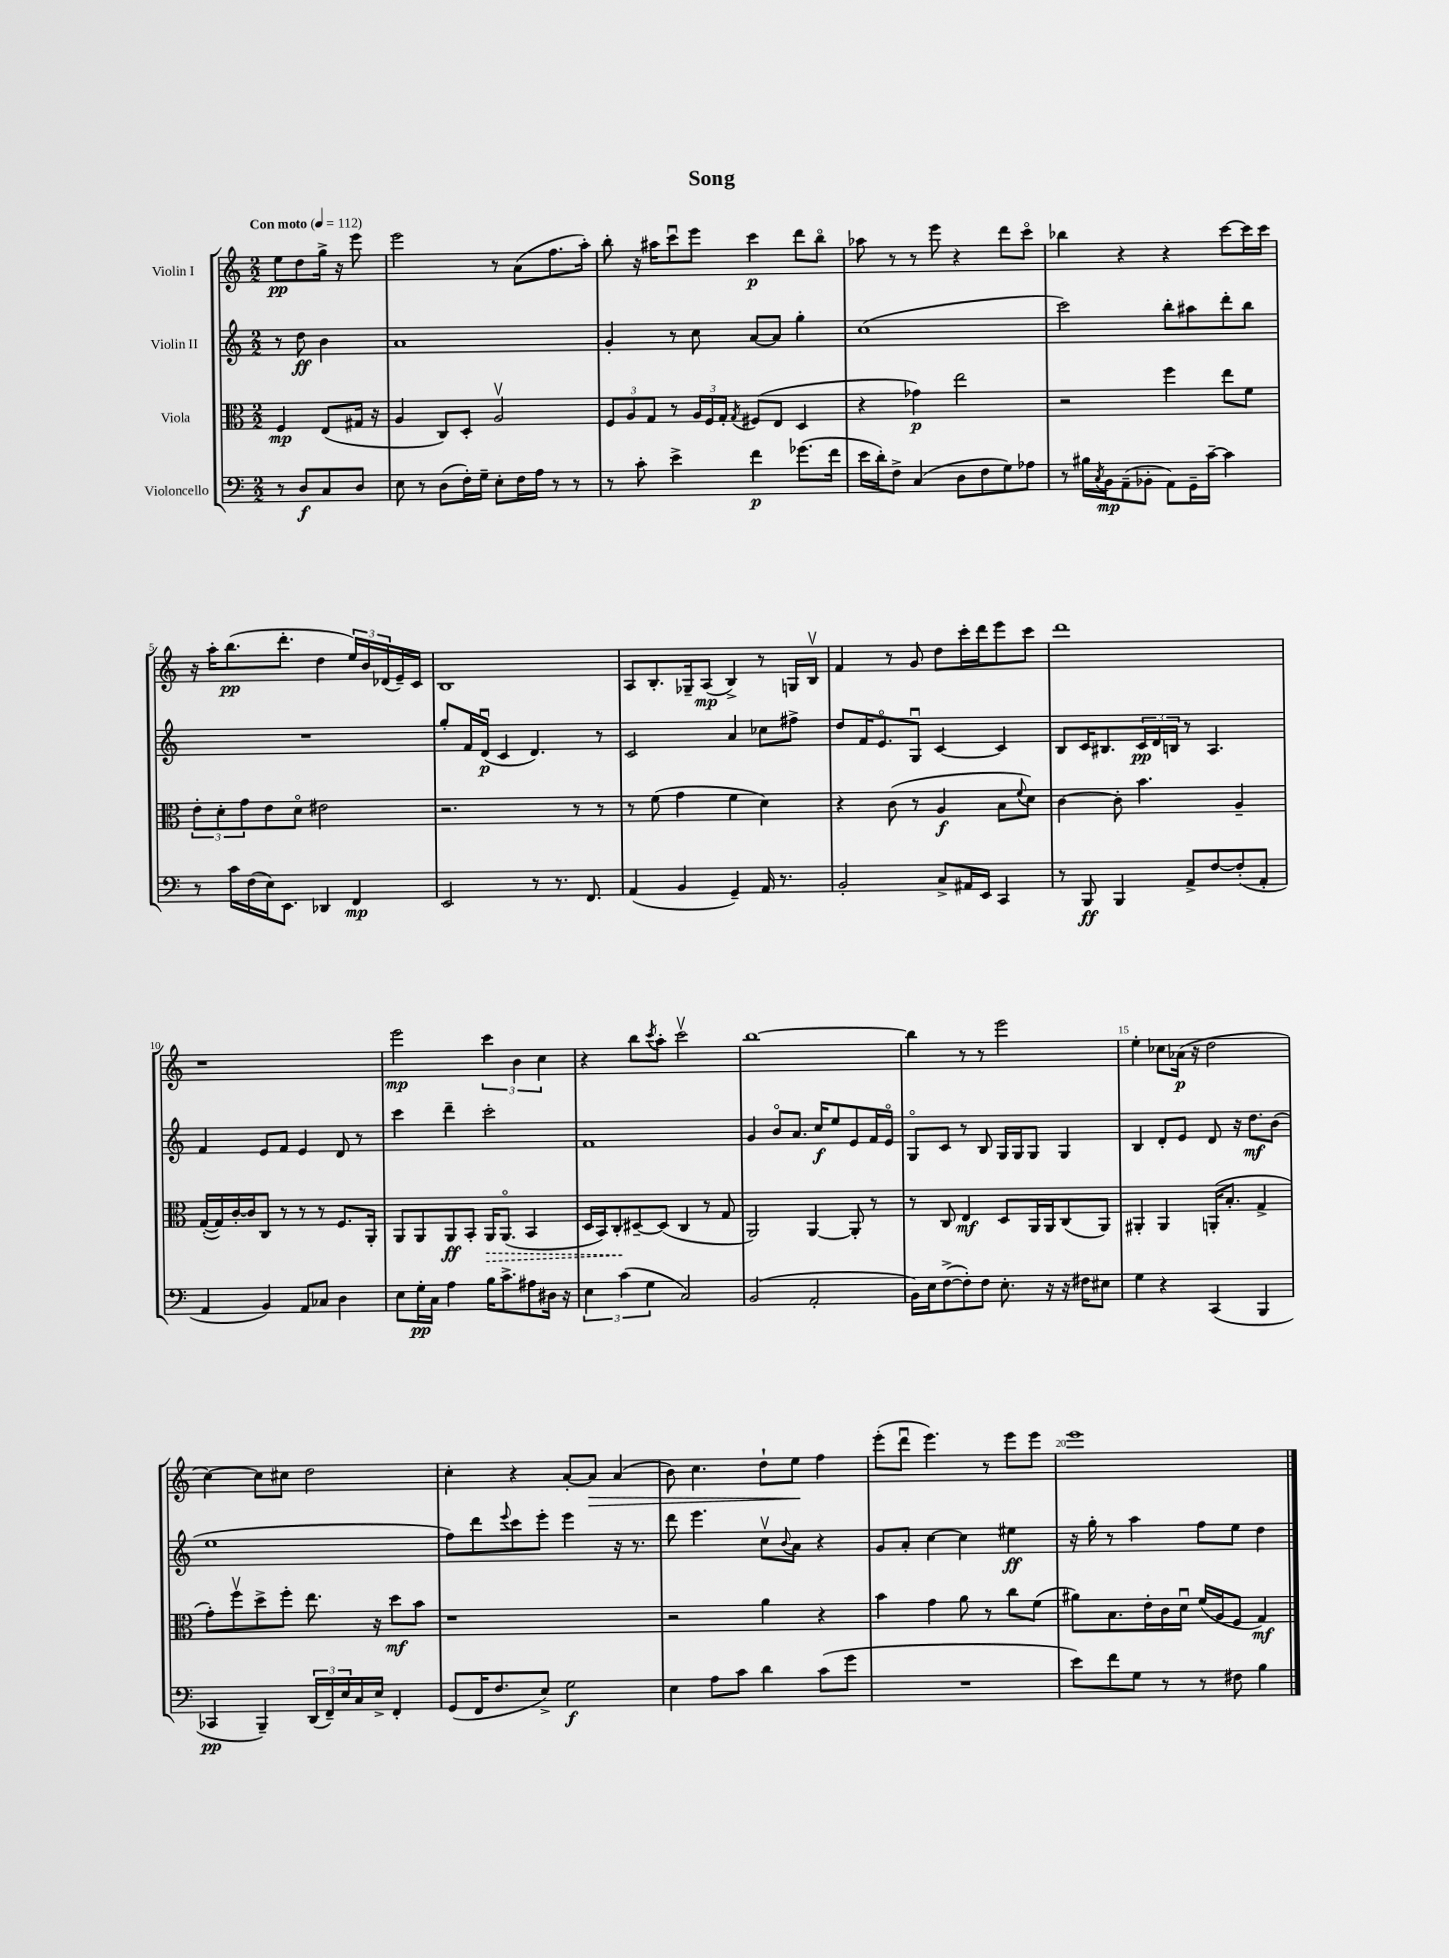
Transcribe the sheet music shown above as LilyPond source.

\header { title = "Song" }
<<
\new StaffGroup <<
\new Staff = "s0" \with { instrumentName = "Violin I" } {
    \clef treble \key c \major \numericTimeSignature \time 2/2 \partial 2 \tempo "Con moto" 4 = 112
    e''8\pp d''8 g''16-> r16 e'''8 |
    e'''2 r8 a'8( f''8. a''16-.) |
    b''8-. r16 ais''16 c'''8\downbow e'''8 c'''4\p d'''8 b''8\flageolet |
    aes''8 r8 r8 e'''8 r4 d'''8 c'''8\flageolet |
    bes''4 r4 r4 c'''8~ c'''16 c'''16 |
    r16 a''16-. b''8.\pp( d'''8.-. d''4 \tuplet 3/2 { e''16) b'16 des'16( } e'16--) c'16 |
    b1 |
    a8 b8.-. ges16-- a8\mp( b4->) r8 g16 b16\upbow |
    f'4 r8 g'8 d''8 c'''16-. d'''16 e'''8 c'''8 |
    d'''1 |
    r1 |
    e'''2\mp \tuplet 3/2 { c'''4 b'4 c''4 } |
    r4 b''8 \acciaccatura { c'''8 } a''8-. c'''2\upbow |
    b''1~ |
    b''4 r8 r8 e'''2 |
    e''4-. ces''8 aes'16\p( r16 d''2 |
    c''4~) c''8 cis''8 d''2 |
    c''4-. r4 a'8~-. a'8\> a'4( |
    b'8) c''4. d''8-! e''8\! f''4 |
    e'''8-.( d'''8\downbow e'''4.) r8 e'''8 e'''8 |
    e'''1 \bar "|." |
}
\new Staff = "s1" \with { instrumentName = "Violin II" } {
    \clef treble \key c \major \numericTimeSignature \time 2/2 \partial 2
    r8 d''8\ff b'4 |
    a'1 |
    g'4-. r8 c''8 a'8~ a'8 g''4-. |
    c''1( |
    c'''2) b''8-. ais''8 d'''8-. b''8 |
    R1 |
    g''8-. f'16 d'16\downbow\p( c'4 d'4.) r8 |
    c'2 a'4 ces''8 fis''8-> |
    d''8 f'16 e'8.\flageolet g8\downbow c'4~ c'4 |
    b8 c'16 bis8. \tuplet 3/2 { c'16\pp d'16 b16 } r8 a4. |
    f'4 e'8 f'8 e'4 d'8 r8 |
    c'''4 d'''4-- c'''2-. |
    f'1 |
    g'4 b'8\flageolet a'8. c''16\f e''8 e'8 f'16 e'16\flageolet |
    g8\flageolet c'8 r8 b8 g16 g16 g8 g4 |
    b4 d'8-. e'8 d'8 r16 d''8.\mf b'8( |
    e''1 |
    f''8) d'''8 \appoggiatura { e'''8 } c'''8 e'''8-. e'''4 r16 r8. |
    d'''8 e'''4. c''8\upbow \appoggiatura { b'8 } a'8 r4 |
    g'8 a'8-. c''4~ c''4 eis''4\ff |
    r16 g''16-. r8 a''4 f''8 e''8 d''4 \bar "|." |
}
\new Staff = "s2" \with { instrumentName = "Viola" } {
    \clef alto \key c \major \numericTimeSignature \time 2/2 \partial 2
    f4\mp e8( gis16 r16 |
    a4 c8) d8-. a2\upbow |
    \tuplet 3/2 { f8 a8 g8 } r8 \tuplet 3/2 { a16 f16 g16-. } \acciaccatura { g8 } fis8( e8 d4 |
    r4 ges'4\p) e''2 |
    r2 f''4 e''8 f'8 |
    \tuplet 3/2 { e'8-. d'8-. g'8 } e'8 d'8\flageolet eis'2 |
    r2. r8 r8 |
    r8 f'8( g'4 f'4 d'4) |
    r4 c'8( r8 a4\f b8 \appoggiatura { f'8 } d'8) |
    c'4~ c'8-. b'4. a4-- |
    g16~-.( g16) c'16~-. c'16 c8 r8 r8 r8 f8. a,16-. |
    a,8 a,8 a,8\ff b,8-. \once \override Hairpin.style = #'dashed-line a,16\> a,8.\flageolet( b,4 |
    d16 b,16) c8-.\! dis8~-- dis8( c4 r8 g8 |
    a,2) a,4~ a,8-. r8 |
    r8 c8 e4\mf d8 a,16 a,16 c8( a,8) |
    ais,4-. ais,4 a,16-.( b8.-. g4-> |
    g'8-.) f''8\upbow d''8-> f''8-. e''8. r16 d''8\mf b'8 |
    r1 |
    r2 a'4 r4 |
    b'4 g'4 a'8 r8 c''8 f'8( |
    ais'8) b8. e'16-. c'16 d'16\downbow f'16( a16 f8 g4\mf) \bar "|." |
}
\new Staff = "s3" \with { instrumentName = "Violoncello" } {
    \clef bass \key c \major \numericTimeSignature \time 2/2 \partial 2
    r8 d8\f c8 d8 |
    e8 r8 d8( f16-.) g16-- e8-. f16 a16 r8 r8 |
    r8 c'8-. e'4-> f'4\p ges'8.( f'16 |
    e'16 d'16-.) f8-> c4( d8 f8 g8) aes8 |
    r8 bis16 \acciaccatura { c8 } b,16\mp a,8--( bes,8-. a,8) g,16-- c'16~-- c'4 |
    r8 c'16 f16( e16) e,8. des,4 f,4\mp |
    e,2 r8 r8. f,8. |
    a,4( b,4 g,4--) a,16 r8. |
    b,2-. c8-> ais,16 e,16 c,4 |
    r8 b,,8\ff b,,4 a,8-> f8~ f8-.( a,8-. |
    a,4 b,4) a,8 ces8 d4 |
    e8 g16-.\pp c16 a4 b16 c'8.-> ais8 dis16 r16 |
    \tuplet 3/2 { e4 c'4( g4 } c2) |
    b,2( a,2-. |
    b,16) e16 f8~->( f8-.) f8 e8.-. r16 r16 fis16 eis8 |
    g4 r4 c,4( b,,4 |
    ces,4\pp b,,4--) \tuplet 3/2 { d,16( f,16--) e16 } c16 e16-> f,4-. |
    g,8( f,16 f8. e8->) g2\f |
    e4 a8 c'8 d'4 c'8( g'8 |
    R1 |
    e'8) f'8 g8 r8 r8 fis8 b4 \bar "|." |
}
>>
>>
\layout { \context { \Score \override BarNumber.break-visibility = ##(#f #t #t) barNumberVisibility = #(every-nth-bar-number-visible 5) } }
